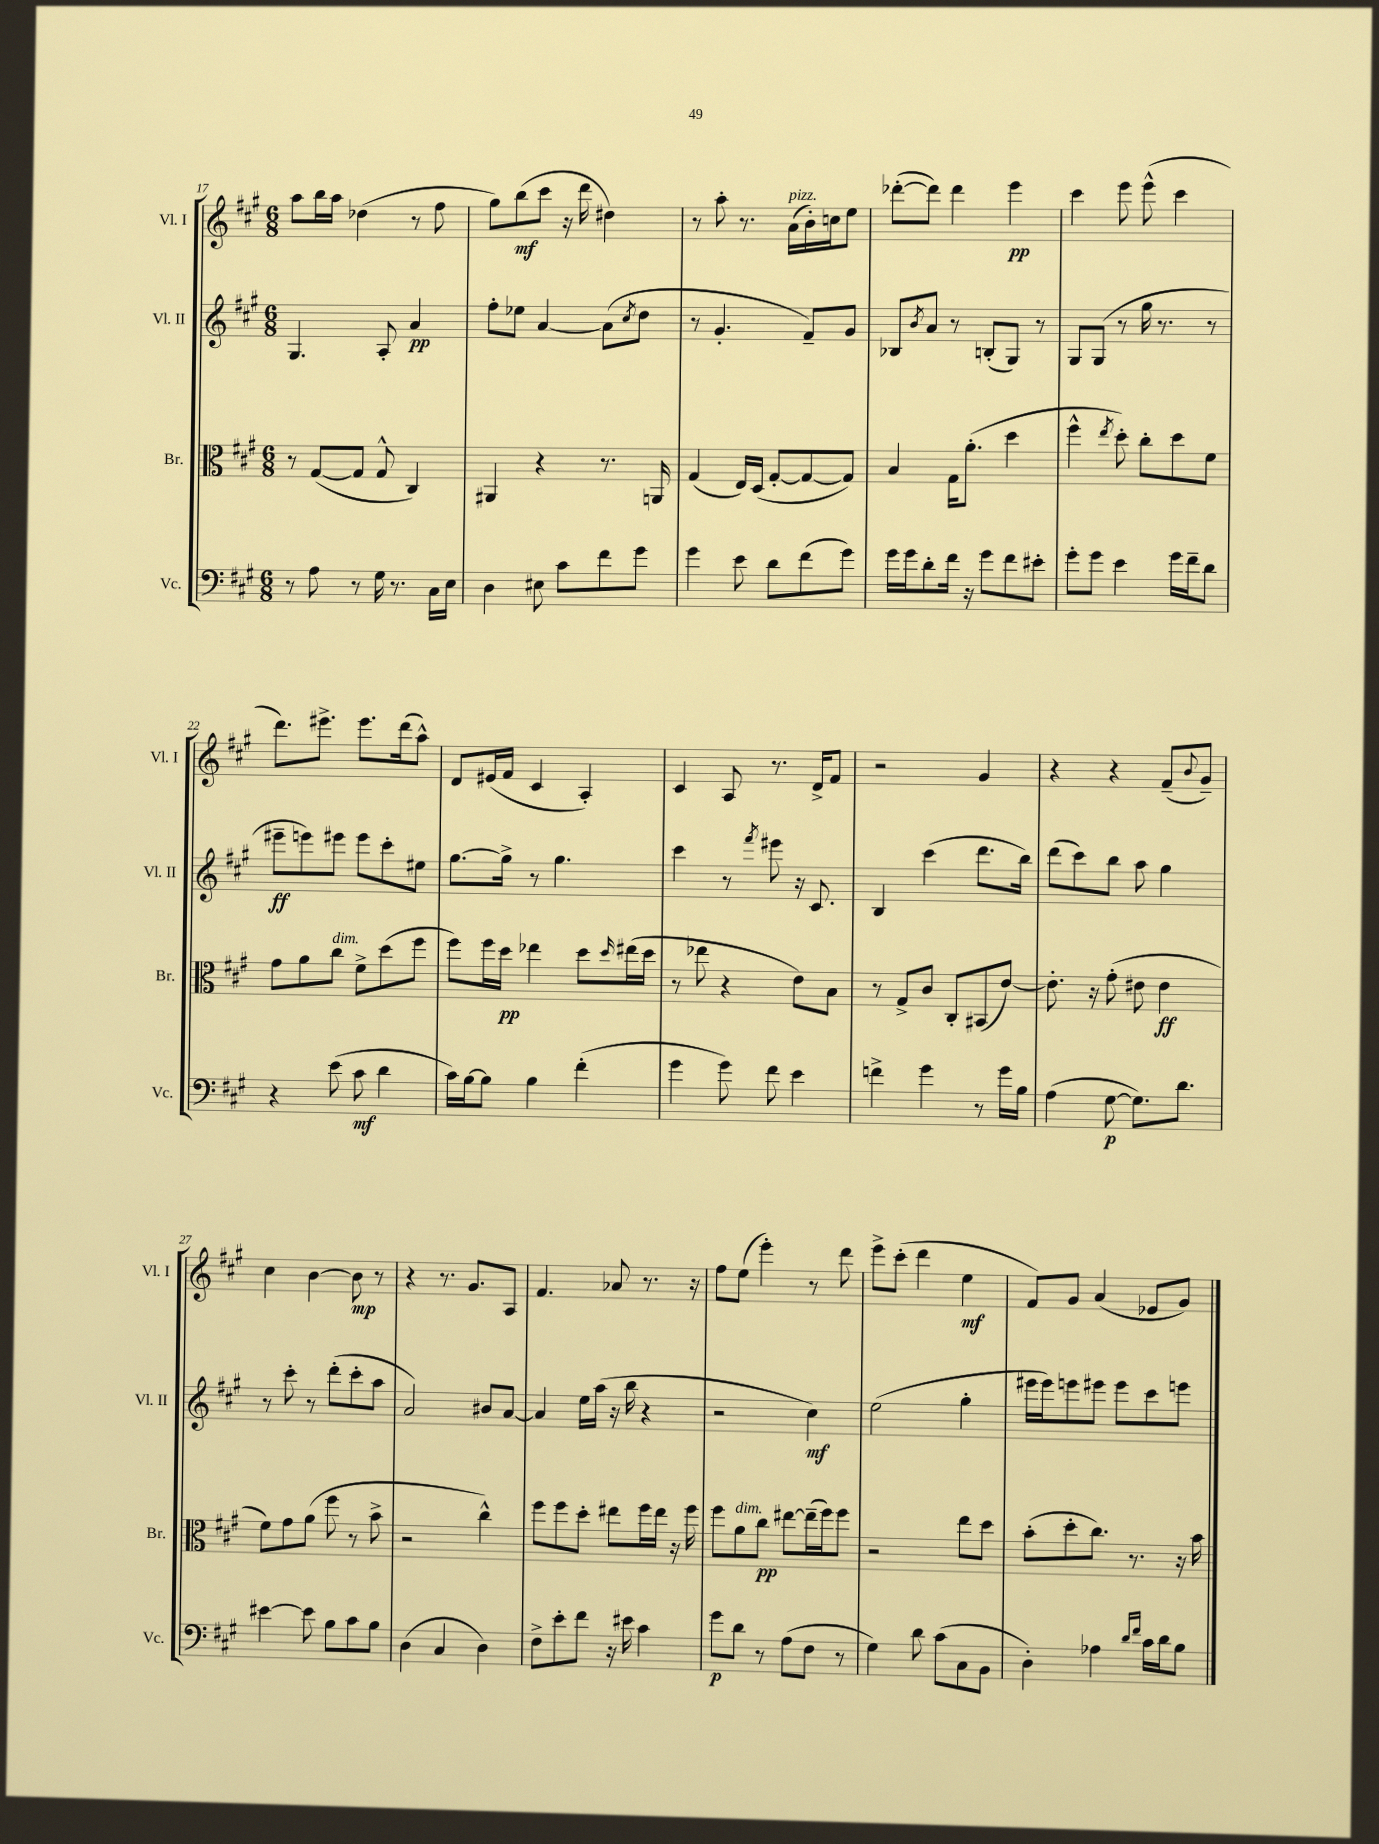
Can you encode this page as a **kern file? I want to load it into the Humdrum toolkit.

**kern	**kern	**kern	**kern
*staff4	*staff3	*staff2	*staff1
*clefF4	*clefC3	*clefG2	*clefG2
*k[f#c#g#]	*k[f#c#g#]	*k[f#c#g#]	*k[f#c#g#]
*M6/8	*M6/8	*M6/8	*M6/8
8r	8r	4.G#	8aa
8A	([8G#	.	16bb
.	.	.	16aa
8r	8G#]	.	(4dd-
16G#	8G#^^	8A'	.
8.r	.	.	.
.	4C#)	4a	8r
16C#	.	.	8ff#
16E	.	.	.
=	=	=	=
4D	4AA#	8ff#'	8gg#)
.	.	8ee-	(8bb
8E#	4r	[4a	8ccc#
8c#	.	.	16r
.	.	.	16ddd
8f#	8.r	(8a]	4dd#)
.	.	8qcc#	.
8g#	.	8dd	.
.	16AA	.	.
=	=	=	=
4g#	(4G#	8r	8r
.	.	4.g#'	8aa'
8e	16E)	.	8.r
.	(16D	.	.
8d	[8G#'	.	.
.	.	.	(16a
(8f#	8G#_	8f#~)	16b')
.	.	.	16cc
8g#)	8G#])	8g#	8ee
=	=	=	=
16g#	4B	8B-	([8ddd-'
16g#	.	.	.
.	.	8qb	.
8d'	.	8a	8ddd-])
16f#	16G#	8r	4ddd-
16r	(8.a'	.	.
8g#	.	(8B'	.
8f#	4dd	8G#)	4eee
8e#'	.	8r	.
=	=	=	=
8g#'	4ff#^^	8G#	4ccc#
8g#	.	(8G#	.
.	8qee	.	.
4e	8dd')	8r	8eee
.	8cc#'	16gg#	(8eee^^
.	.	8.r	.
16g#	8dd	.	4ccc#
16f#~	.	.	.
8d	8f#	8r	.
=	=	=	=
4r	8g#	8eee#~	8.ddd)
.	8a	8eee)	.
.	.	.	8.eee#^
(8e	8cc#	8eee#	.
8c#	8f#^	8eee#	8.eee#
4d	(8dd	8ccc#'	.
.	.	.	(16ddd
.	8ff#	8ee#	8aa^^)
=	=	=	=
16c#)	8ff#)	[8.gg#	8d
[16B	.	.	.
8B]	16ff#	.	(16e#
.	16dd	16gg#^]	16f#
4B	4ee-	8r	4c#
.	.	4.gg#	.
(4f#'	8dd	.	4A')
.	16qqdd	.	.
.	(16ee#	.	.
.	16dd	.	.
=	=	=	=
4g#	8r	4ccc#	4c#
.	8ee-	.	.
8g#)	4r	8r	8A
.	.	8qfff#	.
8f#	.	8eee#	8.r
4e	8e)	16r	.
.	.	8.c#	16d^
.	8B	.	8f#
=	=	=	=
4f^	8r	4B	2r
.	8G#^	.	.
4g#	8c#	(4ccc#	.
.	8C#'	.	.
8r	(8BB#	8.ddd	4g#
16g#	[8e)	.	.
16B	.	16bb)	.
=	=	=	=
(4A	8.e']	(8ddd	4r
.	.	8ccc#)	.
.	16r	.	.
[8G#	(8g#'	8bb	4r
8.G#])	8e#	8aa	.
.	4e#	4gg#	(8f#~
8.d	.	.	.
.	.	.	8qqb
.	.	.	8g#~)
=	=	=	=
[4e#	8f#)	8r	4cc#
.	8g#	8ccc#'	.
8e#]	(8a	8r	[4b
8B	8ff#	(8ddd'	.
8c#	8r	8ccc#'	8b]
8B	8b^	8aa	8r
=	=	=	=
(4D	2r	2a)	4r
4C#	.	.	8.r
.	.	.	8.g#
4D)	4cc#^^)	8b#	.
.	.	[8a	8A
=	=	=	=
8F#^	8ff#	4a]	4.f#
8e'	8ff#	.	.
8f#	8dd'	16ee	.
.	.	(16aa	.
16r	8ee#	16r	8a-
16e#	.	16bb	.
4c#	16ff#	4r	8.r
.	16ee#	.	.
.	16r	.	.
.	16ff#	.	16r
=	=	=	=
8g#	8ff#	2r	8ff#
8d	8a	.	(8ee
8r	8cc#	.	4eee')
(8A	[8ee#	.	.
8F#	(16ee#~]	4cc#)	8r
.	16ff#)	.	.
8r	8ff#	.	8ddd
=	=	=	=
4G#)	2r	(2ee	8eee^
.	.	.	(8ccc#'
8d	.	.	4ddd
(8c#	.	.	.
8C#	8ee	4gg#'	4ee
8BB	8dd	.	.
=	=	=	=
4D')	(8b'	16eee#	8f#)
.	.	16eee#)	.
.	8dd'	8eee	8g#
4A-	8.cc#)	8eee#	(4a
.	.	8eee#	.
.	8.r	.	.
16qqd	.	.	.
16qqf#	.	.	.
16c#	.	8ccc#	8e-
16d	.	.	.
8B	16r	8eee	8g#)
.	16b	.	.
==	==	==	==
*-	*-	*-	*-
